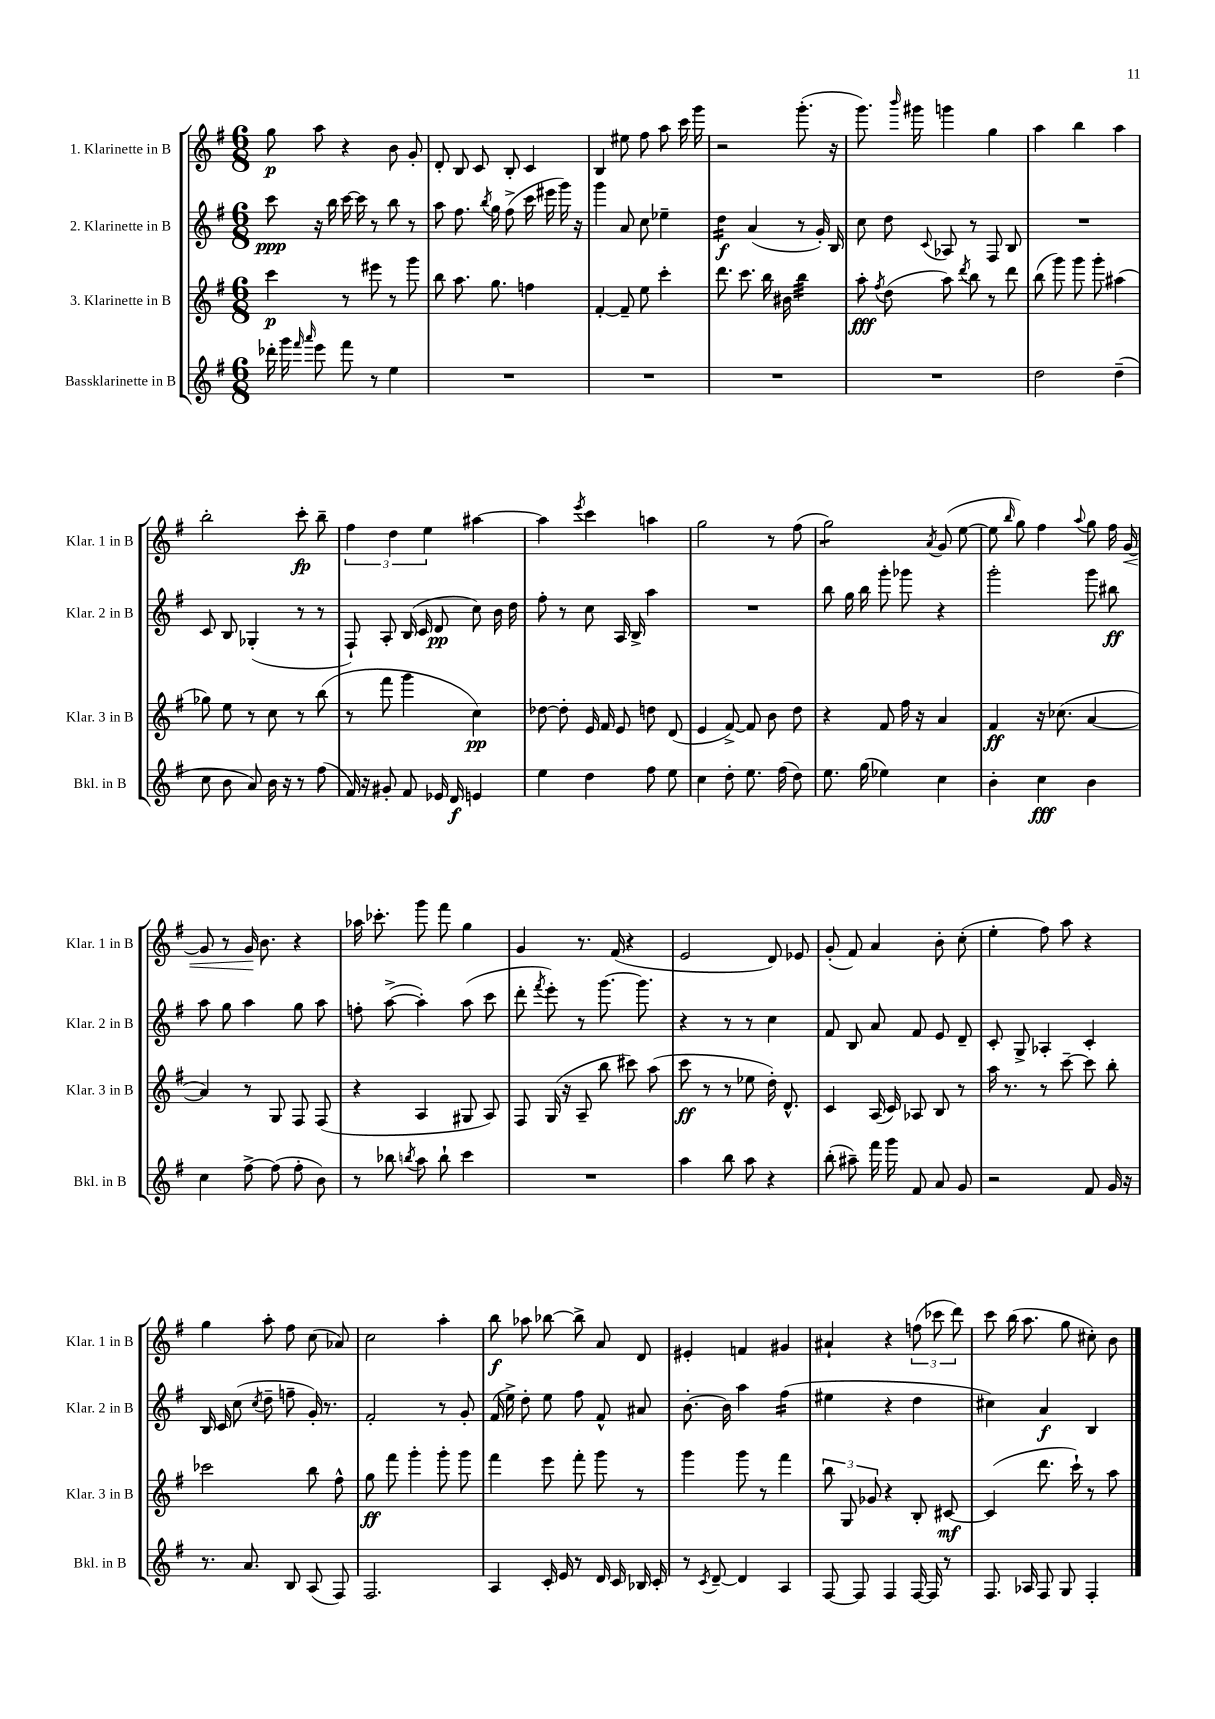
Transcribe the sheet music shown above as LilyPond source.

<<
\new StaffGroup <<
\new Staff = "s0" \with { instrumentName = "1. Klarinette in B" shortInstrumentName = "Klar. 1 in B" } {
    \clef treble \key g \major \numericTimeSignature \time 6/8
    \autoBeamOff g''8\p a''8 r4 b'8 g'8-. |
    d'8-. b8 c'8 b8-. c'4 |
    b4 eis''8 fis''8 a''8 c'''16 g'''16 |
    r2 g'''8.-.( r16 |
    g'''8.) \grace { b'''16 } gis'''16 g'''4 g''4 |
    a''4 b''4 a''4 |
    b''2-. c'''8-.\fp b''8-- |
    \tuplet 3/2 { fis''4 d''4 e''4 } ais''4~ |
    ais''4 \acciaccatura { e'''8 } c'''4 a''4 |
    g''2 r8 fis''8( |
    g''2:8) \acciaccatura { a'8 } g'8( e''8~ |
    e''8 \grace { b''16 } g''8) fis''4 \appoggiatura { a''8 } g''8 fis''16 g'16~\< |
    g'8 r8 g'16\! b'8. r4 |
    aes''16 ces'''8.-. g'''8 fis'''8 g''4 |
    g'4 r8. fis'16( r4 |
    e'2 d'8) ees'8 |
    g'8-.( fis'8) a'4 b'8-. c''8-.( |
    e''4-. fis''8) a''8 r4 |
    g''4 a''8-. fis''8 c''8( aes'8) |
    c''2 a''4-. |
    b''8\f aes''8 bes''8~ bes''8-> a'8 d'8 |
    eis'4-. f'4 gis'4 |
    ais'4-! r4 \tuplet 3/2 { f''8( ces'''8 d'''8) } |
    c'''8 b''16( a''8. g''8 cis''8-.) b'8 \bar "|." |
}
\new Staff = "s1" \with { instrumentName = "2. Klarinette in B" shortInstrumentName = "Klar. 2 in B" } {
    \clef treble \key g \major \numericTimeSignature \time 6/8
    \autoBeamOff c'''8\ppp r16 b''16 c'''16~ c'''16 r8 b''8 r8 |
    a''8 fis''8. \acciaccatura { b''8 } g''16 fis''8->( c'''16 eis'''16 g'''16) r16 |
    g'''4 a'8 c''8 ees''4-- |
    d''4:16\f a'4( r8 g'16-.) b16 |
    c''8 d''8 \appoggiatura { c'8 } aes8 r8 fis8 b8 |
    R2. |
    c'8 b8 ges4-.( r8 r8 |
    fis8-!) a8-. b16( c'16 d'8\pp c''8) b'16 d''16 |
    fis''8-. r8 c''8 a16 b16-> a''4 |
    R2. |
    b''8 g''16 b''16 g'''8-. ges'''8 r4 |
    g'''2-. g'''8 bis''8\ff |
    a''8 g''8 a''4 g''8 a''8 |
    f''8-. a''8~->( a''4-.) a''8( c'''8 |
    d'''8-. \acciaccatura { fis'''8 } e'''8-.) r8 g'''8.~ g'''8. |
    r4 r8 r8 c''4 |
    fis'8 b8 a'8 fis'8 e'8 d'8-- |
    c'8-. g8-> aes4-. c'4-. |
    b16 c'16 c''8( \acciaccatura { c''8 } d''8-- f''8-- g'16-.) r8. |
    fis'2-. r8 g'8-. |
    fis'16( e''16->) d''8-. e''8 fis''8 fis'8-^ ais'8 |
    b'8.~-. b'16 a''4 fis''4:16( |
    eis''4 r4 d''4 |
    cis''4) a'4\f b4 \bar "|." |
}
\new Staff = "s2" \with { instrumentName = "3. Klarinette in B" shortInstrumentName = "Klar. 3 in B" } {
    \clef treble \key g \major \numericTimeSignature \time 6/8
    \autoBeamOff c'''4\p r8 eis'''8 r8 g'''8 |
    b''8 a''8. g''8. f''4 |
    fis'4~-. fis'8-- e''8 c'''4-. |
    d'''8. c'''8. b''16 bis'16 b''4:32 |
    a''8-.\fff \acciaccatura { fis''8 } d''8( a''8) \acciaccatura { d'''8 } b''8 r8 d'''8 |
    b''8( g'''8) g'''8 g'''8-. ais''4( |
    ges''8) e''8 r8 c''8 r8 b''8( |
    r8 fis'''8 g'''4 c''4\pp) |
    des''8~ des''8-. e'16 fis'16 e'8 d''8 d'8( |
    e'4 fis'8~->) fis'8 b'8 d''8 |
    r4 fis'8 fis''16 r16 a'4 |
    fis'4\ff r16 ces''8.( a'4~ |
    a'4) r8 g8 fis8 fis8( |
    r4 a4 gis8 a8) |
    fis8 g16( r16 a8-- b''8 cis'''8) a''8( |
    c'''8\ff r8 r8 ees''8 d''16-.) d'8.-^ |
    c'4 a16( c'16) aes8 b8 r8 |
    a''16 r8. r8 c'''8~-- c'''8 b''8-. |
    ces'''2 b''8 fis''8-^ |
    g''8\ff fis'''8 g'''4-. g'''8-. g'''8 |
    fis'''4 e'''8 fis'''8-. g'''8 r8 |
    g'''4 g'''8 r8 fis'''4 |
    \tuplet 3/2 { b''8 g8 ges'8 } r4 b8-. cis'8~\mf |
    cis'4( d'''8. c'''16-!) r8 a''8 \bar "|." |
}
\new Staff = "s3" \with { instrumentName = "Bassklarinette in B" shortInstrumentName = "Bkl. in B" } {
    \clef treble \key g \major \numericTimeSignature \time 6/8
    \autoBeamOff des'''16-. g'''16 \grace { fis'''16 a'''16 } e'''8 fis'''8 r8 e''4 |
    R2. |
    R2. |
    R2. |
    R2. |
    d''2 d''4--( |
    c''8 b'8 a'8) b'16 r16 r8 fis''8( |
    fis'16) r16 gis'8-. fis'8 ees'16 d'16\f e'4 |
    e''4 d''4 fis''8 e''8 |
    c''4 d''8-. e''8. fis''16( d''8) |
    e''8. g''16( ees''4) c''4 |
    b'4-. c''4\fff b'4 |
    c''4 fis''8~-> fis''8( fis''8-. b'8) |
    r8 bes''8 \acciaccatura { b''8 } a''8 b''8-! c'''4 |
    R2. |
    a''4 b''8 a''8 r4 |
    b''8-.( ais''8--) fis'''16 g'''16 fis'8 a'8 g'8 |
    r2 fis'8 g'16 r16 |
    r8. a'8. b8 a8( fis8) |
    fis2. |
    a4 c'16-. e'16 r8 d'16 c'16 bes16 c'16-. |
    r8 \acciaccatura { c'8 } d'8~-- d'4 a4 |
    fis8~ fis8 fis4 fis16~ fis16 r8 |
    fis8. aes16 fis8 g8 fis4-. \bar "|." |
}
>>
>>
\layout { \context { \Score \remove "Bar_number_engraver" } }
